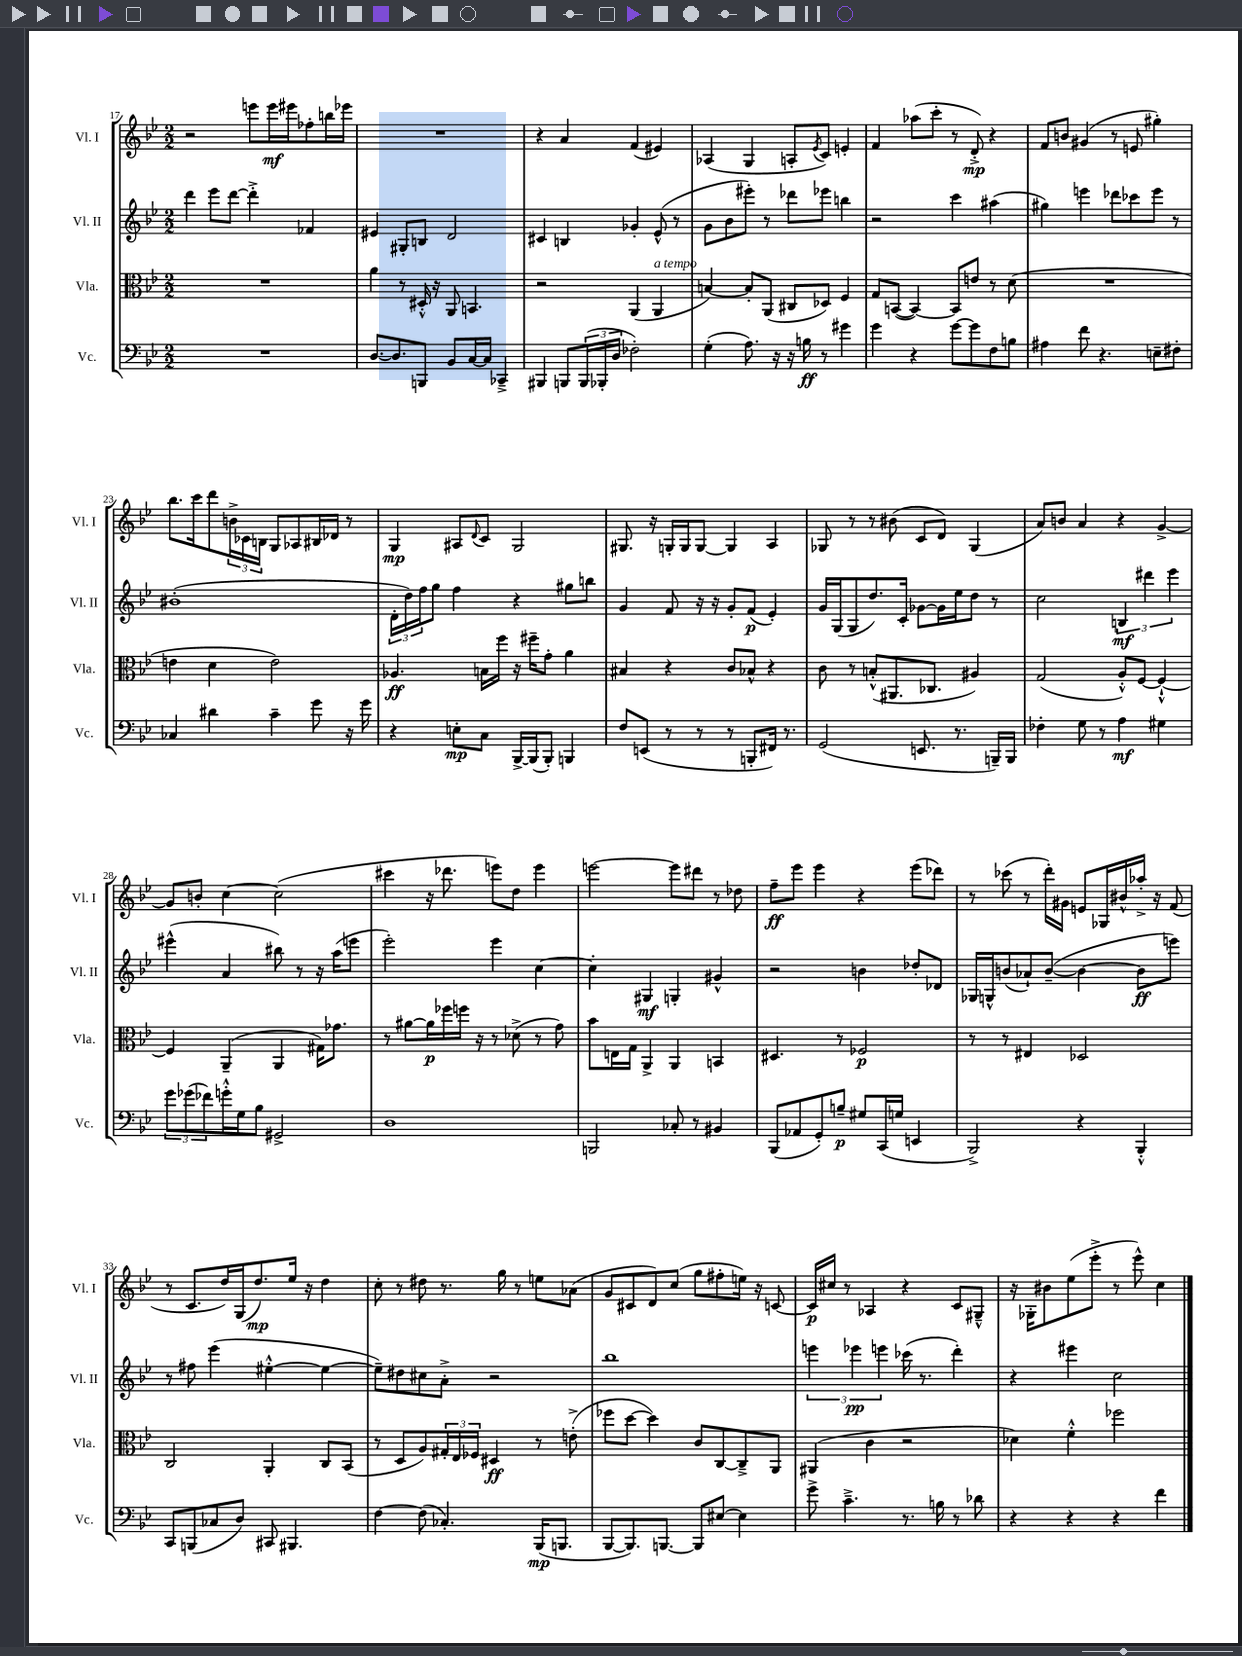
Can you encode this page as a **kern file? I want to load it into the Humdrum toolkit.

**kern	**dynam	**kern	**dynam	**kern	**dynam	**kern	**dynam
*part4	*part4	*part3	*part3	*part2	*part2	*part1	*part1
*staff4	*staff4	*staff3	*staff3	*staff2	*staff2	*staff1	*staff1
*I"Vc.	*	*I"Vla.	*	*I"Vl. II	*	*I"Vl. I	*
*I'Vc.	*	*I'Vla.	*	*I'Vl. II	*	*I'Vl. I	*
*clefF4	*	*clefC3	*	*clefG2	*	*clefG2	*
*k[b-e-]	*	*k[b-e-]	*	*k[b-e-]	*	*k[b-e-]	*
*M2/2	*	*M2/2	*	*M2/2	*	*M2/2	*
=17	=17	=17	=17	=17	=17	=17	=17
1r	.	1r	.	4ddd\	.	2r	.
.	.	.	.	8eee-\L	.	.	.
.	.	.	.	[8ddd\J	.	.	.
.	.	.	.	4ddd'^\]	.	8eeen\L	.
.	.	.	.	.	.	16eee\L	mf
.	.	.	.	.	.	16eee#X\J	.
.	.	.	.	4f-X/	.	8ff-X'\	.
.	.	.	.	.	.	16bbn\L	.
.	.	.	.	.	.	16eee-X\JJ	.
=18	=18	=18	=18	=18	=18	=18	=18
[8.D/L	.	4a\	.	4e#X/	.	1r	.
8.D/]	.	.	.	.	.	.	.
.	.	8r	.	8G#X'/L	.	.	.
8BBBn/J	.	16D#X'^^/	.	8Bn/J	.	.	.
.	.	16r	.	.	.	.	.
8BB-/L	.	8AA/	.	2d/	.	.	.
[16C/L	.	4.BBn/	.	.	.	.	.
16C/JJ]	.	.	.	.	.	.	.
4CC-X~^/	.	.	.	.	.	.	.
=19	=19	=19	=19	=19	=19	=19	=19
4BBB#X/	.	2r	.	4c#X/	.	4r	.
8BBBn/L	.	.	.	4Bn/	.	4a/	.
(24BBB/L	.	.	.	.	.	.	.
24BBB-X'/	.	.	.	.	.	.	.
24D/JJ	.	.	.	.	.	.	.
2F-X'\)	.	(4AA/	.	4g-X'/	.	(4f/	.
!	!	!LO:TX:a:i:t=a tempo	!	!	!	!	!
.	.	4AA/	.	(8e-^^/	.	4e#X/)	.
.	.	.	.	8r	.	.	.
=20	=20	=20	=20	=20	=20	=20	=20
(4G'\	.	[4Bn/)	.	8g\L	.	(4A-X/	.
.	.	.	.	8b-\	.	.	.
8.A\)	.	8B'/L]	.	8eee#X'\J)	.	4G/	.
.	.	(8AA/J	.	8r	.	.	.
16r	.	.	.	.	.	.	.
16r	.	8C#X/L	.	8ddd-X\L	.	8An'/L	.
16Bn\	ff	.	.	.	.	.	.
.	.	.	.	.	.	8qe-/	.
8r	.	8D-X/J)	.	8eee-X\J	.	8c/J)	.
4g#X\	.	4F/	.	4bbn\	.	4en'/	.
=21	=21	=21	=21	=21	=21	=21	=21
4g\	.	8G/L	.	2r	.	4f/	.
.	.	([8BBn/J	.	.	.	.	.
4r	.	4BB/_)	.	.	.	(8aa-X\L	.
.	.	.	.	.	.	8ccc'\J	.
[8g\L	.	8BB/L]	.	4ccc\	.	8r	.
8g\]	.	8en/J	.	.	.	8d'^/)	mp
8F\	.	8r	.	(4aa#X\	.	4r	.
8Bn\J	.	(8d\	.	.	.	.	.
=22	=22	=22	=22	=22	=22	=22	=22
4A#X\	.	1r	.	4gg#X\)	.	8f/L	.
.	.	.	.	.	.	8bn/J	.
8f\	.	.	.	4eeen\	.	(4g#X/	.
4.r	.	.	.	.	.	.	.
.	.	.	.	8ddd-X\L	.	8r	.
.	.	.	.	8ccc-X\	.	8en/	.
8En~\L	.	.	.	8eee\J	.	4gg#X'\)	.
8F#X'\J	.	.	.	8r	.	.	.
!!LO:LB:g=z
=23	=23	=23	=23	=23	=23	=23	=23
4C-X/	.	4en\	.	(1b#X'	.	8.bb-\L	.
.	.	.	.	.	.	16ccc\k	.
4d#X\	.	4d\	.	.	.	8ddd\	.
.	.	.	.	.	.	24bn^\L	.
.	.	.	.	.	.	24c-X\	.
.	.	.	.	.	.	24Bn\JJ	.
4c~\	.	2e\)	.	.	.	8G/L	.
.	.	.	.	.	.	8A-X/	.
8g\	.	.	.	.	.	16B#X/L	.
.	.	.	.	.	.	16d-X/JJ	.
16r	.	.	.	.	.	8r	.
16g\	.	.	.	.	.	.	.
=24	=24	=24	=24	=24	=24	=24	=24
4r	.	4.A-X/	ff	24d'\LL	.	4G/	mp
.	.	.	.	24dd\)	.	.	.
.	.	.	.	24ff\J	.	.	.
.	.	.	.	8gg\J	.	.	.
8En'\L	mp	.	.	4ff\	.	8A#X/L	.
.	.	.	.	.	.	8qqd/	.
8C\J	.	16Bn\LL	.	.	.	8c/J	.
.	.	16ff\JJ	.	.	.	.	.
[16BBB-^/LL	.	16r	.	4r	.	2G/	.
(16BBB-/J]	.	16ff#X~\KL	.	.	.	.	.
8BBB-'/J)	.	8g'\J	.	.	.	.	.
4BBBn/	.	4a\	.	8gg#X\L	.	.	.
.	.	.	.	8bbn\J	.	.	.
=25	=25	=25	=25	=25	=25	=25	=25
8F/L	.	4B#X/	.	4g/	.	8.G#X/	.
(8EEn/J	.	.	.	.	.	.	.
.	.	.	.	.	.	16r	.
8r	.	4r	.	8f/	.	16Gn'/LL	.
.	.	.	.	.	.	16G/J	.
8r	.	.	.	16r	.	[8G/J	.
.	.	.	.	16r	.	.	.
8r	.	8c/L	.	8g'/L	.	4G/]	.
8BBBn'/L	.	8B-X^^/J	.	(8f/J	p	.	.
16FF#X/Jk)	.	4r	.	4e-'/)	.	4A/	.
8.r	.	.	.	.	.	.	.
=26	=26	=26	=26	=26	=26	=26	=26
(2GG/	.	8c\	.	16g/LL	.	8G-X/	.
.	.	.	.	(16G/J	.	.	.
.	.	8r	.	8G/	.	8r	.
.	.	(8Bn'^^/L	.	8.dd/)	.	8r	.
.	.	8.AA#X/	.	.	.	(8b#X\	.
.	.	.	.	16c'/Jk	.	.	.
8.EEn/	.	.	.	[8g-X\L	.	8c/L	.
.	.	8.C-X/J	.	.	.	.	.
.	.	.	.	16g-\L]	.	8d/J)	.
8.r	.	.	.	16ee-\J	.	.	.
.	.	4A#X/)	.	8dd\J	.	(4G-/	.
16BBBn~/LL)	.	.	.	8r	.	.	.
16BBB/JJ	.	.	.	.	.	.	.
=27	=27	=27	=27	=27	=27	=27	=27
4F-X'\	.	(2G/	.	2cc\	.	8a/L)	.
.	.	.	.	.	.	8bn/J	.
8G\	.	.	.	.	.	4a/	.
8r	.	.	.	.	.	.	.
4A\	mf	8A'^^/L)	.	6Bn/	mf	4r	.
.	.	[8F/J	.	.	.	.	.
.	.	.	.	6ddd#X\	.	.	.
4G#X\	.	4F`^^/_	.	.	.	[4g^/	.
.	.	.	.	6eee-\	.	.	.
!!LO:LB:g=z
=28	=28	=28	=28	=28	=28	=28	=28
12g\L	.	4F/]	.	(4eee#X^^\	.	8g/L]	.
(12g-X\	.	.	.	.	.	.	.
.	.	.	.	.	.	8bn'/J	.
12f-X\)	.	.	.	.	.	.	.
16gn'^^\L	.	(4AA~/	.	4a/	.	[4cc\	.
16G\J	.	.	.	.	.	.	.
8B-\J	.	.	.	.	.	.	.
2GG#X^/	.	4AA/	.	8bb#X\)	.	(2cc\]	.
.	.	.	.	8r	.	.	.
.	.	16G#X\KL)	.	16r	.	.	.
.	.	8.g-X\J	.	(16aa\KL	.	.	.
.	.	.	.	8eeen\J	.	.	.
=29	=29	=29	=29	=29	=29	=29	=29
1D	.	8r	.	2eee-'\)	.	4ccc#X\	.
.	.	[8a#X\L	.	.	.	.	.
.	.	16a#\L]	p	.	.	16r	.
.	.	16ff-X\	.	.	.	8.ddd-X\	.
.	.	16ffn\JJ	.	.	.	.	.
.	.	16r	.	.	.	.	.
.	.	8r	.	4eee-\	.	8eeen\L)	.
.	.	(8d-X^\	.	.	.	8dd\J	.
.	.	8r	.	[4cc\	.	4eee\	.
.	.	8g\)	.	.	.	.	.
=30	=30	=30	=30	=30	=30	=30	=30
2BBBn/	.	8b-\L	.	4cc'\]	.	[2eeen\	.
.	.	16En\L	.	.	.	.	.
.	.	16G\JJ	.	.	.	.	.
.	.	4AA^/	.	4G#X/	mf	.	.
8C-X'/	.	4AA/	.	4Gn'/	.	8eee\L]	.
8r	.	.	.	.	.	8ddd#X\J	.
4BB#X/	.	4BBn/	.	4g#X^^/	.	8r	.
.	.	.	.	.	.	8dd-X\	.
=31	=31	=31	=31	=31	=31	=31	=31
(8BBB-/L	.	4.D#X/	.	2r	.	8ff~\L	ff
8AA-X/	.	.	.	.	.	8eee-\J	.
8GG'/)	.	.	.	.	.	4eee-\	.
8Bn~/J	p	8r	.	.	.	.	.
8G#X/L	.	2F-X/	p	4bn\	.	4r	.
(16CC/L	.	.	.	.	.	.	.
16Gn/JJ	.	.	.	.	.	.	.
4EEn/	.	.	.	8dd-X'/L	.	(8eee-\L	.
.	.	.	.	8d-X/J	.	8ddd-X\J)	.
=32	=32	=32	=32	=32	=32	=32	=32
2BBB-^/)	.	8r	.	16G-X/LL	.	8r	.
.	.	.	.	16Gn^^/J	.	.	.
.	.	8r	.	(8bn/	.	(8ccc-X\	.
.	.	4E#X/	.	8a-X`/)	.	8r	.
.	.	.	.	([8b~/J	.	16ddd'\LL)	.
.	.	.	.	.	.	16g#X\JJ	.
4r	.	2D-X/	.	4b\_	.	8en/L	.
.	.	.	.	.	.	16G-X/L	.
.	.	.	.	.	.	16b#X^^/	.
4BBB-'^^/	.	.	.	8b\L]	ff	16aa-X'^/JJ	.
.	.	.	.	.	.	16r	.
.	.	.	.	8eeen\J)	.	(8f/	.
!!LO:LB:g=z
=33	=33	=33	=33	=33	=33	=33	=33
8CC/L	.	2C/	.	8r	.	8r	.
(8BBBn/	.	.	.	8ff#X\	.	8.c/L	.
8C-X/	.	.	.	(4eee-\	.	.	.
.	.	.	.	.	.	16dd/L)	.
8D/J)	.	.	.	.	.	(16G/J	.
.	.	.	.	.	.	8.dd/)	mp
8CC#X/	.	4AA'/	.	[4ee#X'^^\	.	.	.
4.BBB#X/	.	.	.	.	.	16ee-/Jk	.
.	.	.	.	.	.	16r	.
.	.	8C/L	.	4ee#\_	.	4dd\	.
.	.	(8BB-/J	.	.	.	.	.
=34	=34	=34	=34	=34	=34	=34	=34
[4F\	.	8r	.	8ee#~\L])	.	8cc'\	.
.	.	8D/L	.	8dd#X\	.	8r	.
(8F\]	.	8A/)	.	8cc#X\	.	8dd#X\	.
4.C-X'/)	.	24G#X'/L	.	8a'^\J	.	8.r	.
.	.	24E-/	.	.	.	.	.
.	.	24F-X/JJ	.	.	.	.	.
.	.	4D#X/	ff	2r	.	.	.
.	.	.	.	.	.	16gg\	.
.	.	.	.	.	.	8r	.
(16BBB-/KL	mp	8r	.	.	.	8een\L	.
8.BBBn/J	.	.	.	.	.	.	.
.	.	(8en'^\	.	.	.	(8a-X\J	.
=35	=35	=35	=35	=35	=35	=35	=35
[8BBB-/L	.	8ff-X\L	.	1bb-	.	8g/L	.
8.BBB-/])	.	[8dd\J	.	.	.	8c#X/	.
.	.	4dd\])	.	.	.	8d/)	.
[8.BBBn/J	.	.	.	.	.	.	.
.	.	.	.	.	.	(8cc/J	.
8BBB/L]	.	8c/L	.	.	.	8gg\L	.
[8E#X/J	.	[8C/	.	.	.	8ff#X'\	.
4E#\]	.	8C~^/]	.	.	.	16een\Jk)	.
.	.	.	.	.	.	16r	.
.	.	8AA/J	.	.	.	[8cn/	.
=36	=36	=36	=36	=36	=36	=36	=36
8g^\	.	(4AA#X/	.	6eeen\	.	16c/LL]	p
.	.	.	.	.	.	16cc#X/JJ	.
4.c~^\	.	.	.	.	.	8r	.
.	.	.	.	6eee-X\	pp	.	.
.	.	4c\	.	.	.	4A-X/	.
.	.	.	.	6eeen\	.	.	.
8.r	.	2r	.	(16ccc-X\	.	4r	.
.	.	.	.	8.r	.	.	.
16Bn\	.	.	.	.	.	.	.
8r	.	.	.	4ddd'\)	.	8c/L	.
8d-X\	.	.	.	.	.	8G#X~^^/J	.
=37	=37	=37	=37	=37	=37	=37	=37
4r	.	4d-X\)	.	4r	.	16r	.
.	.	.	.	.	.	16G-X'\KL	.
.	.	.	.	.	.	8b#X\	.
4r	.	4f'^^\	.	4eee#X\	.	(8ee-\	.
.	.	.	.	.	.	8eee-'^\J	.
4r	.	2ff-X\	.	2cc\	.	8r	.
.	.	.	.	.	.	8eee-^^\)	.
4f\	.	.	.	.	.	4cc\	.
==	==	==	==	==	==	==	==
*-	*-	*-	*-	*-	*-	*-	*-
